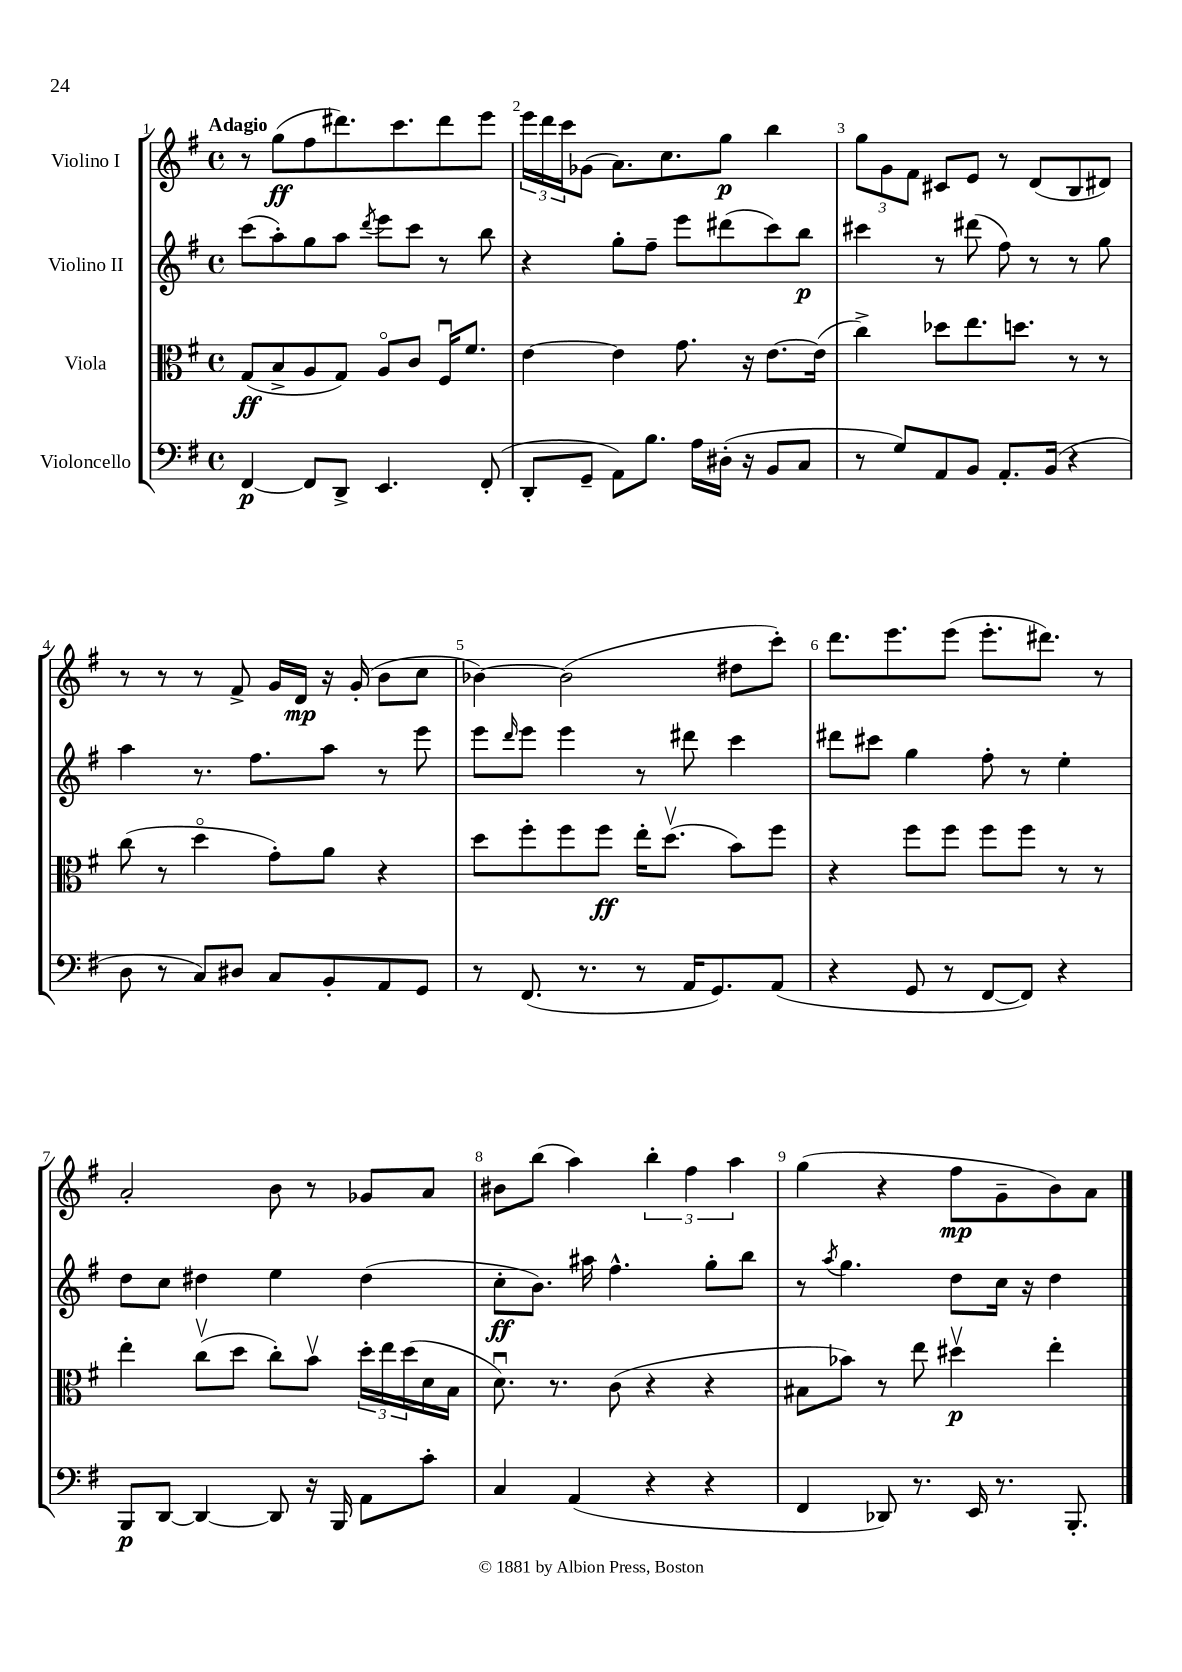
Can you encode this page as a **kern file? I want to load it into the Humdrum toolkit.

**kern	**dynam	**kern	**dynam	**kern	**dynam	**kern	**dynam
*part4	*part4	*part3	*part3	*part2	*part2	*part1	*part1
*staff4	*staff4	*staff3	*staff3	*staff2	*staff2	*staff1	*staff1
*I"Violoncello	*	*I"Viola	*	*I"Violino II	*	*I"Violino I	*
*clefF4	*	*clefC3	*	*clefG2	*	*clefG2	*
*k[f#]	*	*k[f#]	*	*k[f#]	*	*k[f#]	*
*M4/4	*	*M4/4	*	*M4/4	*	*M4/4	*
*met(c)	*	*met(c)	*	*met(c)	*	*met(c)	*
=1	=1	=1	=1	=1	=1	=1	=1
!	!	!	!	!	!	!LO:TX:a:B:t=Adagio	!
[4FF#/	p	(8G/L	ff	(8ccc\L	.	8r	.
.	.	8B^/	.	8aa'\)	.	(8gg\L	ff
8FF#/L]	.	8A/	.	8gg\	.	8ff#\	.
8DD^/J	.	8G/J)	.	8aa\J	.	8.ddd#X\)	.
.	.	.	.	8qddd/	.	.	.
4.EE/	.	8A/L	.	8eee\L	.	.	.
.	.	.	.	.	.	8.ccc\	.
.	.	8c/J	.	8ccc\J	.	.	.
.	.	16F#u/KL	.	8r	.	8ddd#\	.
.	.	8.f#/J	.	.	.	.	.
(8FF#'/	.	.	.	8bb\	.	8eee\J	.
=2	=2	=2	=2	=2	=2	=2	=2
8DD'/L	.	[4e\	.	4r	.	24eee\LL	.
.	.	.	.	.	.	24ddd\	.
.	.	.	.	.	.	24ccc\J	.
8GG~/J	.	.	.	.	.	(8g-X\J	.
8AA\L)	.	4e\]	.	8gg'\L	.	8.a\L)	.
8.B\J	.	.	.	8ff#~\J	.	.	.
.	.	.	.	.	.	8.cc\	.
.	.	8.g\	.	8eee\L	.	.	.
16A\LL	.	.	.	.	.	.	.
(16D#X'\JJ	.	.	.	(8ddd#X\	.	8gg\J	p
16r	.	16r	.	.	.	.	.
8BB/L	.	[8.e\L	.	8ccc\)	.	4bb\	.
8C/J	.	.	.	8bb\J	p	.	.
.	.	(16e\Jk]	.	.	.	.	.
=3	=3	=3	=3	=3	=3	=3	=3
8r	.	4cc^\)	.	4ccc#X\	.	12gg\L	.
.	.	.	.	.	.	12g\	.
8G/L)	.	.	.	.	.	.	.
.	.	.	.	.	.	12f#\J	.
8AA/	.	8dd-X\L	.	8r	.	8c#X/L	.
8BB/J	.	8.ee\	.	(8ddd#X\	.	8e/J	.
8.AA'/L	.	.	.	8ff#\)	.	8r	.
.	.	8.ddn\J	.	.	.	.	.
.	.	.	.	8r	.	(8d/L	.
(16BB/Jk	.	.	.	.	.	.	.
4r	.	8r	.	8r	.	8B/	.
.	.	8r	.	8gg\	.	8d#X/J)	.
!!LO:LB:g=z
=4	=4	=4	=4	=4	=4	=4	=4
8D\	.	(8cc\	.	4aa\	.	8r	.
8r	.	8r	.	.	.	8r	.
8C/L)	.	4dd\	.	8.r	.	8r	.
8D#X/J	.	.	.	.	.	8f#^/	.
.	.	.	.	8.ff#\L	.	.	.
8C/L	.	8g'\L)	.	.	.	16g/LL	.
.	.	.	.	.	.	16d/JJ	mp
8BB'/	.	8a\J	.	8aa\J	.	16r	.
.	.	.	.	.	.	(16g'/	.
8AA/	.	4r	.	8r	.	8b\L	.
8GG/J	.	.	.	8eee\	.	8cc\J	.
=5	=5	=5	=5	=5	=5	=5	=5
8r	.	8dd\L	.	8eee\L	.	[4b-X\)	.
.	.	.	.	16qqddd/	.	.	.
(8.FF#/	.	8ff#'\	.	8eee\J	.	.	.
.	.	8ff#\	.	4eee\	.	(2b-\]	.
8.r	.	.	.	.	.	.	.
.	.	8ff#\J	ff	.	.	.	.
8r	.	16ee'\KL	.	8r	.	.	.
.	.	(8.ddv\J	.	.	.	.	.
16AA/KL	.	.	.	8ddd#X\	.	.	.
8.GG/)	.	.	.	.	.	.	.
.	.	8b\L)	.	4ccc\	.	8dd#X\L	.
(8AA/J	.	8ff#\J	.	.	.	8ccc'\J)	.
=6	=6	=6	=6	=6	=6	=6	=6
4r	.	4r	.	8ddd#X\L	.	8.ddd\L	.
.	.	.	.	8ccc#X\J	.	.	.
.	.	.	.	.	.	8.eee\	.
8GG/	.	8ff#\L	.	4gg\	.	.	.
8r	.	8ff#\J	.	.	.	(8eee\J	.
[8FF#/L	.	8ff#\L	.	8ff#'\	.	8.eee'\L	.
8FF#/J])	.	8ff#\J	.	8r	.	.	.
.	.	.	.	.	.	8.ddd#X\J)	.
4r	.	8r	.	4ee'\	.	.	.
.	.	8r	.	.	.	8r	.
!!LO:LB:g=z
=7	=7	=7	=7	=7	=7	=7	=7
8BBB/L	p	4ee'\	.	8dd\L	.	2a'/	.
[8DD/J	.	.	.	8cc\J	.	.	.
4DD/_	.	(8ccv\L	.	4dd#X\	.	.	.
.	.	8dd\J	.	.	.	.	.
8DD/]	.	8cc'\L)	.	4ee\	.	8b\	.
16r	.	8bv\J	.	.	.	8r	.
16BBB/	.	.	.	.	.	.	.
8AA\L	.	24dd'\LL	.	(4dd#\	.	8g-X/L	.
.	.	24ee\	.	.	.	.	.
.	.	(24dd\	.	.	.	.	.
8c'\J	.	16d\	.	.	.	8a/J	.
.	.	16B\JJ	.	.	.	.	.
=8	=8	=8	=8	=8	=8	=8	=8
4C/	.	8.du\)	.	8cc'\L	ff	8b#X\L	.
.	.	.	.	8.b\J)	.	(8bb\J	.
.	.	8.r	.	.	.	.	.
(4AA/	.	.	.	.	.	4aa\)	.
.	.	.	.	16aa#X\	.	.	.
.	.	(8c\	.	4.ff#^^\	.	.	.
4r	.	4r	.	.	.	6bb'\	.
.	.	.	.	.	.	6ff#\	.
4r	.	4r	.	8gg'\L	.	.	.
.	.	.	.	.	.	6aa\	.
.	.	.	.	8bb\J	.	.	.
=9	=9	=9	=9	=9	=9	=9	=9
4FF#/	.	8B#X\L	.	8r	.	(4gg\	.
.	.	.	.	8qaa/	.	.	.
.	.	8b-X\J)	.	4.gg\	.	.	.
8DD-X/)	.	8r	.	.	.	4r	.
8.r	.	8ee\	.	.	.	.	.
.	.	4dd#Xv\	p	8dd\L	.	8ff#\L	mp
16EE/	.	.	.	.	.	.	.
8.r	.	.	.	16cc\Jk	.	8g~\	.
.	.	.	.	16r	.	.	.
.	.	4ee'\	.	4dd\	.	8b\)	.
8.BBB'/	.	.	.	.	.	.	.
.	.	.	.	.	.	8a\J	.
==	==	==	==	==	==	==	==
*-	*-	*-	*-	*-	*-	*-	*-
